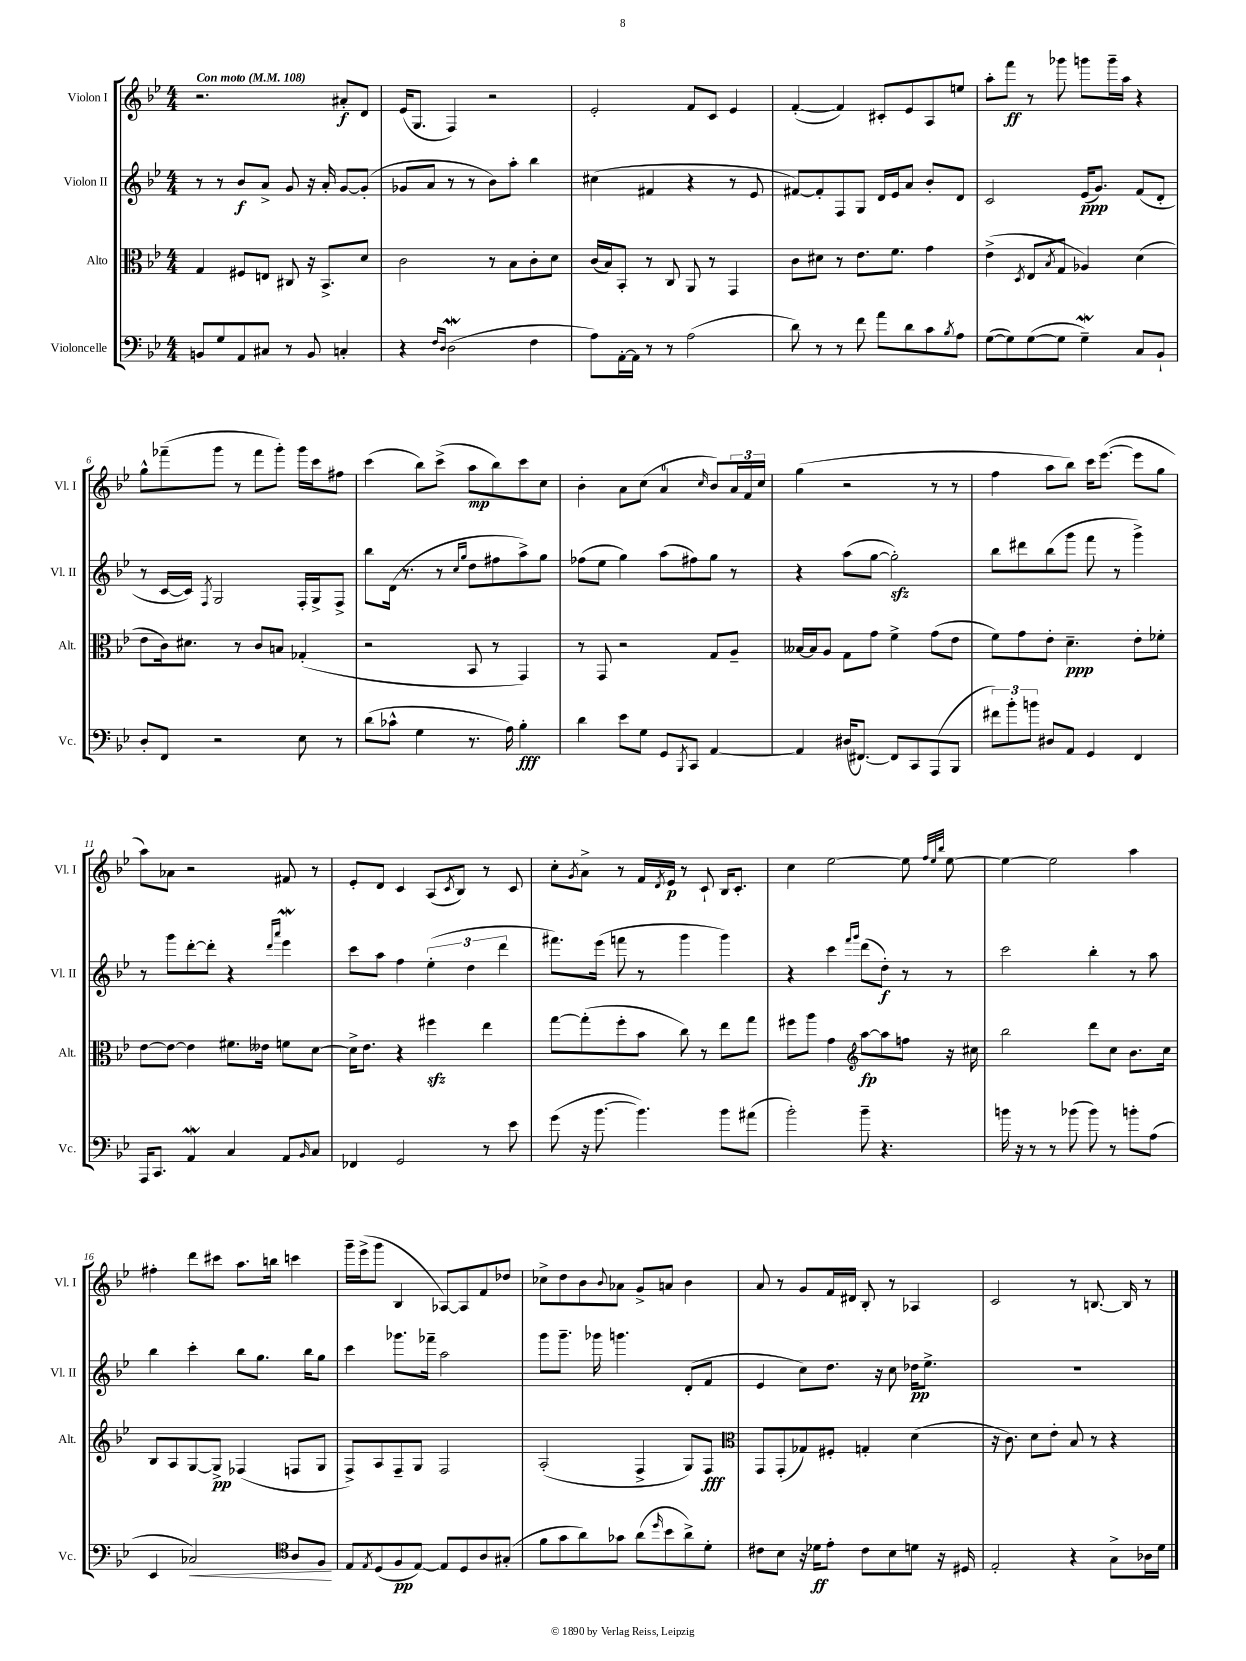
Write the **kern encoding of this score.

**kern	**kern	**kern	**kern
*staff4	*staff3	*staff2	*staff1
*clefF4	*clefC3	*clefG2	*clefG2
*k[b-e-]	*k[b-e-]	*k[b-e-]	*k[b-e-]
*M4/4	*M4/4	*M4/4	*M4/4
*MM108	*MM108	*MM108	*MM108
8BB	4G	8r	2.r
8G	.	8r	.
8AA	8F#	8b-	.
8C#	8E	8a^	.
8r	8C#	8g	.
8BB	16r	16r	.
.	8.BB-^	16a'	.
4C'	.	[8g	8a#'
.	8d	(8g']	8d
=	=	=	=
4r	2c	8g-	(16e-
.	.	.	8.G
.	.	8a	.
16qqF	.	.	.
16qqD	.	.	.
(2D	.	8r	4F)
.	.	8r	.
.	8r	8b-)	2r
.	8B-	8aa'	.
4F	8c'	4bb-	.
.	8d	.	.
=	=	=	=
8A)	(16c	(4cc#	2e-'
.	16B-)	.	.
[16AA'	8BB-'	.	.
16AA]	.	.	.
8r	8r	4f#	.
8r	8C	.	.
(2A	8AA	4r	8f
.	8r	.	8c
.	4GG	8r	4e-
.	.	8e-	.
=	=	=	=
8d)	8c	[8f#)	([4f'
8r	8d#	8f#']	.
8r	8r	8F	4f])
8f	8.e-	8G	.
8a	.	16d	8c#'
.	8.f	16e-	.
8d	.	8a	8e-
8c	4g	8b-'	8A
8qB-	.	.	.
8A	.	8d	8ee
=	=	=	=
([8G	(4e-^	2c	8aa'
8G])	.	.	8fff
.	8qD	.	.
([8G	8E-	.	8r
.	8qB-	.	.
8G]	8G	.	8ggg-
4G~)	4A-)	(16e-	8ggg
.	.	8.g)	.
.	.	.	16ggg~
.	.	.	16aa
8C	(4d	(8f	4r
8BB-`	.	8d'	.
=	=	=	=
8D'	8e-	8r	8gg^^
8FF	16c)	[16c	(8fff-~
.	8.d#	16c])	.
.	.	8qF	.
2r	.	2G	8ggg
.	8r	.	8r
.	8c	.	8fff-
.	8B	.	8ggg')
8E-	(4G-'	16F'	16ggg
.	.	16G^	16ccc
8r	.	8F^	8ff#
=	=	=	=
(8d	2r	8bb-	(4ccc
8c-^^	.	(16d	.
.	.	8.r	.
4G	.	.	8bb-)
.	.	8r	(8ccc^
.	.	16qqcc	.
.	.	16qqgg	.
8.r	8BB-	8dd	8aa
.	8r	8ff#	8bb-)
16A)	.	.	.
4B-'	4GG)	8aa^)	8ccc
.	.	8gg	8cc
=	=	=	=
4d	8r	(8ff-	4b-'
.	8GG	8ee-	.
8e-	2r	4gg)	8a
8G	.	.	(8cc
8GG	.	(8aa	4a
8qBBB-	.	.	.
8CC	.	8ff#)	.
.	.	.	16qqcc
[4AA	8G	8gg	8b-)
.	8A~	8r	24a
.	.	.	24f
.	.	.	24cc
=	=	=	=
4AA]	[16B--	4r	(4gg
.	16B--]	.	.
.	8A	.	.
(16D#	8G	(8aa	2r
[8.FF#)	.	.	.
.	8g	[8gg	.
8FF#]	4f^	2gg'])	.
8CC	.	.	.
(8AAA	(8g	.	8r
8BBB-	8e-	.	8r
=	=	=	=
12f#)	8f)	8bb-	4ff
12b-'	.	.	.
.	8g	8ddd#	.
12b	.	.	.
8D#	8e-'	(8bb-	8aa
8AA	4.d~	8ggg	8bb-)
4GG	.	8fff	16ccc
.	.	.	([8.eee-
.	.	8r	.
4FF	8e-'	4ggg^)	8eee-]
.	8f-'	.	8gg
=	=	=	=
16AAA	[8e-	8r	8aa)
8.CC	.	.	.
.	8e-_	8ggg	8a-
4AA	4e-]	[8ddd'	2r
.	.	8ddd']	.
4C	8.f#	4r	.
.	16e--	.	.
.	.	16qqddd	.
.	.	16qqaaa	.
8AA	8f	4eee-	8f#
16qqBB-	.	.	.
8C	[8d	.	8r
=	=	=	=
4FF-	16d^]	8ccc	8e-'
.	8.e-	.	.
.	.	8aa	8d
2GG	4r	4ff	4c
.	4ff#	(6ee-'	(8A
.	.	.	8qc
.	.	.	8B-)
.	.	6dd	.
8r	4ee-	.	8r
.	.	6ddd	.
8e-	.	.	8c
=	=	=	=
(8g	[8gg	8.fff#)	8cc'
.	.	.	8qg
16r	(8gg']	.	8a^
[8.b-	.	(16eee-	.
.	8ff'	8fff	8r
4.b-])	8b-	8r	16f
.	.	.	8qd
.	.	.	16e-
.	8cc)	4ggg	8r
.	8r	.	8c`
8b-	8ee-	4ggg)	16B-
.	.	.	8.c'
(8a#	8gg	.	.
=	=	=	=
2b-')	8ff#	4r	4cc
.	8aa	.	.
.	4g	4ccc	[2ee-
*	*clefG2	*	*
.	.	16qqfff	.
.	.	16qqggg	.
8b-~	[8aa	(8ddd	.
4.r	8aa]	8dd')	.
.	8ff	8r	8ee-]
.	.	.	32qqff
.	.	.	32qqee-
.	.	.	32qqbb-
.	16r	8r	[8ee-
.	16cc#	.	.
=	=	=	=
16b	2bb-	2ccc	4ee-_
16r	.	.	.
8r	.	.	.
8r	.	.	2ee-]
(8b-	.	.	.
8b-)	8ddd	4bb-'	.
8r	8cc	.	.
8b'	8.b-	8r	4aa
(8A	.	8aa	.
.	16cc	.	.
=	=	=	=
4EE-	8B-	4bb-	4ff#'
.	8A	.	.
2C-)	[8G	4ccc'	8ddd
.	8G^]	.	8ccc#
.	(4F-	8bb-	8.aa
.	.	8.gg	.
.	.	.	16bb
*clefC4	*	*	*
8A	8F	.	4ccc
.	.	16bb-	.
8F	8G	8gg	.
=	=	=	=
8E-	8F^)	4ccc	16ggg~
.	.	.	(16eee-^
8qE-	.	.	.
(8D	8A	.	8ggg
8F	8F~	8.ggg-	4B-
[8E-)	8G	.	.
.	.	16fff-~	.
8E-]	2F	2aa	[8A-)
8D	.	.	8A-]
8A	.	.	8f
(8G#'	.	.	8dd-
=	=	=	=
8f	(2A'	8ggg	8cc-^
8g	.	8.ggg~	8dd
8a)	.	.	8b-
.	.	16ggg-	.
.	.	.	8qqb-
8g-	.	4.ggg	8a-
(8a	4F^	.	8g^
16qqdd	.	.	.
8b-	.	.	8a
8a^)	8G)	(8d'	4b-
8d'	8F	8f	.
=	=	=	=
*	*clefC3	*	*
8c#	8GG	4e-	8a
8B-	(8GG'	.	8r
16r	8G-)	8cc)	8g
16d-	.	.	.
8e-'	8F#'	8.dd	16f
.	.	.	16d#
8c#	4G'	.	8B-'
.	.	16r	.
8B-	.	8cc	8r
8d	(4d	16dd-	4A-
.	.	8.ee-^	.
16r	.	.	.
16D#	.	.	.
=	=	=	=
2E-'	16r	1r	2c
.	8.c)	.	.
.	8d	.	.
.	8e-'	.	.
4r	8B-	.	8r
.	8r	.	[8.B
8G^	4r	.	.
.	.	.	16B]
16A-	.	.	8r
16d	.	.	.
==	==	==	==
*-	*-	*-	*-
